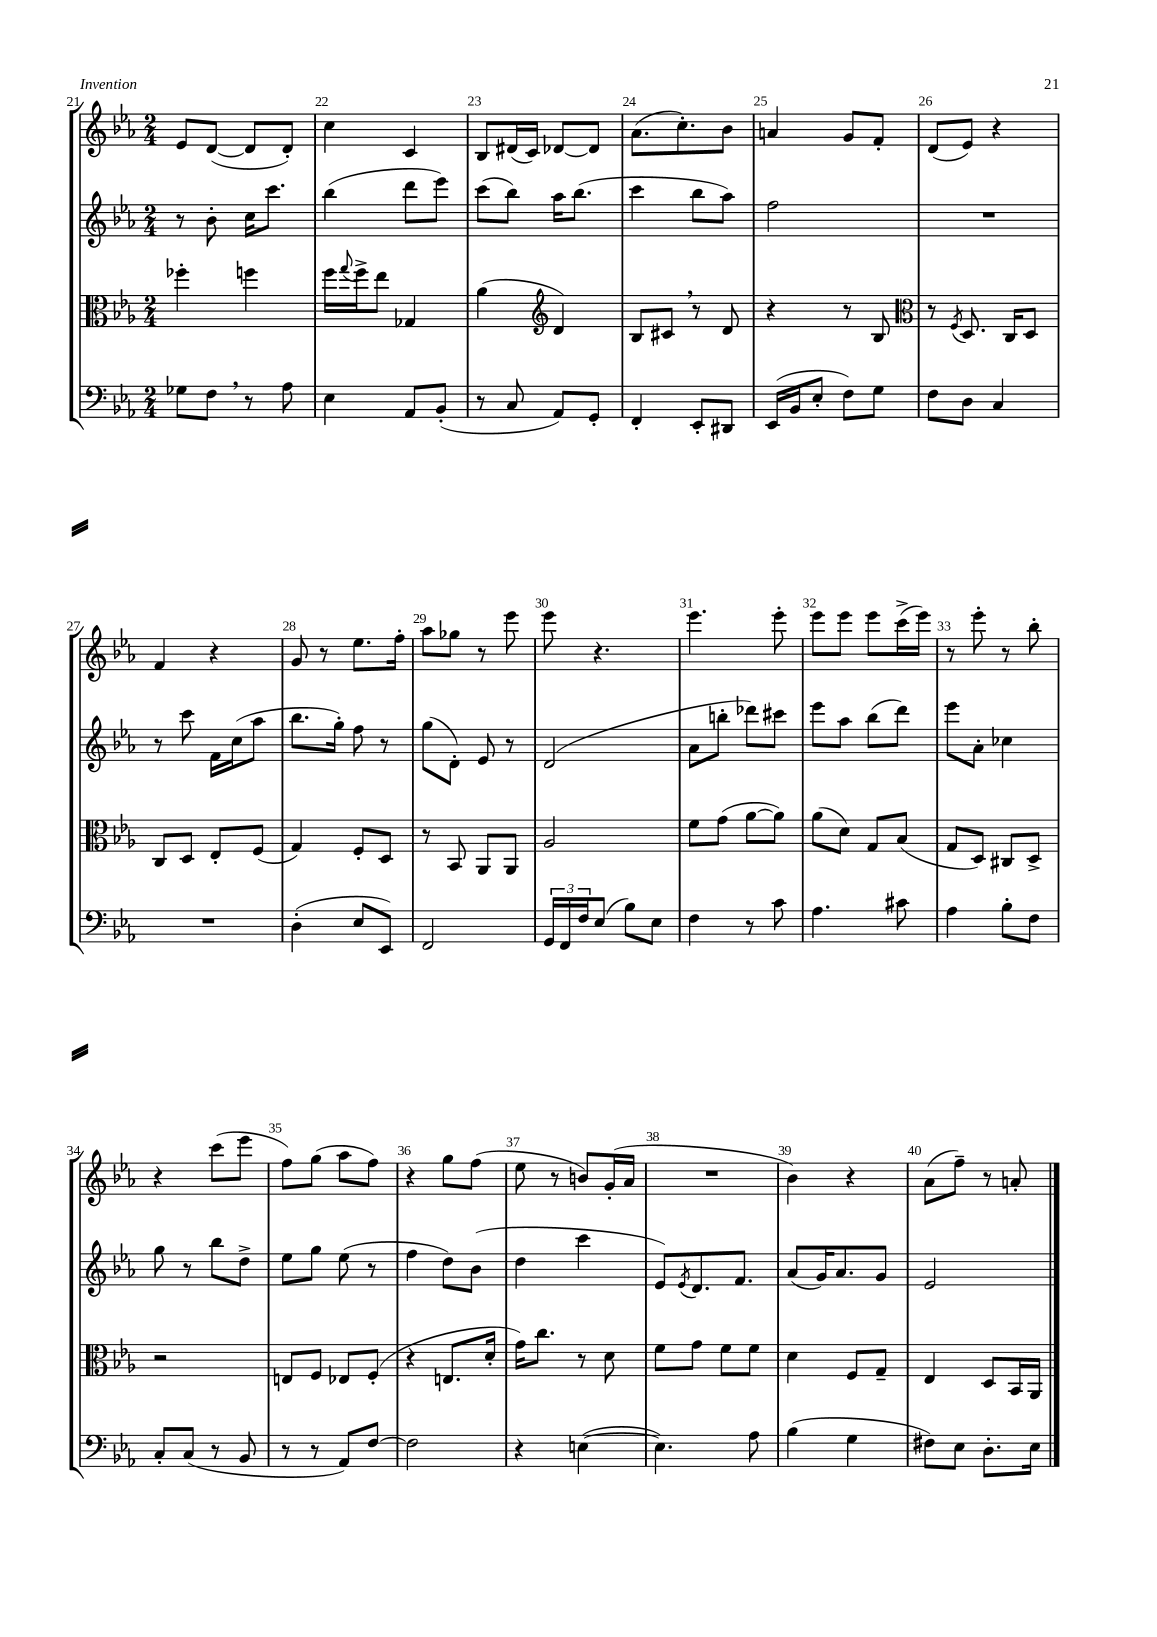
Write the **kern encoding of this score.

**kern	**kern	**kern	**kern
*staff4	*staff3	*staff2	*staff1
*clefF4	*clefC3	*clefG2	*clefG2
*k[b-e-a-]	*k[b-e-a-]	*k[b-e-a-]	*k[b-e-a-]
*M2/4	*M2/4	*M2/4	*M2/4
8G-	4ff-'	8r	8e-
8F	.	8b-'	([8d
8r	4ff	16cc	8d]
.	.	8.ccc	.
8A-	.	.	8d')
=	=	=	=
4E-	16ff	(4bb-	4cc
.	8qqgg	.	.
.	16ff^	.	.
.	8ee-	.	.
8AA-	4G-	8ddd	4c
(8BB-'	.	8eee-)	.
=	=	=	=
8r	(4a-	(8ccc	8B-
8C	.	8bb-)	(16d#
.	.	.	16c)
*	*clefG2	*	*
8AA-)	4d)	16aa-	[8d-
.	.	(8.bb-	.
8GG'	.	.	8d-]
=	=	=	=
4FF'	8B-	4ccc	(8.a-
.	8c#	.	.
.	.	.	8.cc')
8EE-'	8r	8bb-	.
8DD#	8d	8aa-)	8b-
=	=	=	=
(16EE-	4r	2ff	4a
16BB-	.	.	.
8E-'	.	.	.
8F)	8r	.	8g
8G	8B-	.	8f'
=	=	=	=
*	*clefC3	*	*
8F	8r	2r	(8d
.	8qF	.	.
8D	8.D	.	8e-)
4C	.	.	4r
.	16C	.	.
.	8D	.	.
=	=	=	=
2r	8C	8r	4f
.	8D	8ccc	.
.	8E-'	16f	4r
.	.	(16cc	.
.	(8F	8aa-	.
=	=	=	=
(4D'	4G)	8.bb-	8g
.	.	.	8r
.	.	16gg')	.
8E-	8F'	8ff	8.ee-
8EE-)	8D	8r	.
.	.	.	16ff'
=	=	=	=
2FF	8r	(8gg	8aa-
.	8BB-	8d')	8gg-
.	8AA-	8e-	8r
.	8AA-	8r	8eee-
=	=	=	=
24GG	2A-	(2d	8eee-
24FF	.	.	.
24F	.	.	.
(8E-	.	.	4.r
8B-)	.	.	.
8E-	.	.	.
=	=	=	=
4F	8f	8a-	4.eee-
.	(8g	8bb'	.
8r	[8a-	8ddd-)	.
8c	8a-])	8ccc#	8eee-'
=	=	=	=
4.A-	(8a-	8eee-	8eee-
.	8d)	8aa-	8eee-
.	8G	(8bb-	8eee-
8c#	(8B-	8ddd)	(16ccc^
.	.	.	16eee-)
=	=	=	=
4A-	8G	8eee-	8r
.	8D)	8a-'	8eee-'
8B-'	8C#	4cc-	8r
8F	8D^	.	8bb-'
=	=	=	=
8C'	2r	8gg	4r
(8C	.	8r	.
8r	.	8bb-	(8ccc
8BB-	.	8dd^	8eee-
=	=	=	=
8r	8E	8ee-	8ff)
8r	8F	8gg	(8gg
8AA-)	8E-	(8ee-	8aa-
[8F	(8F'	8r	8ff)
=	=	=	=
2F]	4r	4ff	4r
.	8.E	8dd)	8gg
.	.	(8b-	(8ff
.	16d'	.	.
=	=	=	=
4r	16g)	4dd	8ee-
.	8.cc	.	.
.	.	.	8r
([4E	8r	4ccc	8b)
.	8d	.	(16g'
.	.	.	16a-
=	=	=	=
4.E])	8f	8e-)	2r
.	.	8qe-	.
.	8g	8.d	.
.	8f	.	.
.	.	8.f	.
8A-	8f	.	.
=	=	=	=
(4B-	4d	(8a-	4b-)
.	.	16g)	.
.	.	8.a-	.
4G	8F	.	4r
.	8G~	8g	.
=	=	=	=
8F#)	4E-	2e-	(8a-
8E-	.	.	8ff~)
8.D'	8D	.	8r
.	16BB-	.	8a'
16E-	16AA-	.	.
==	==	==	==
*-	*-	*-	*-
